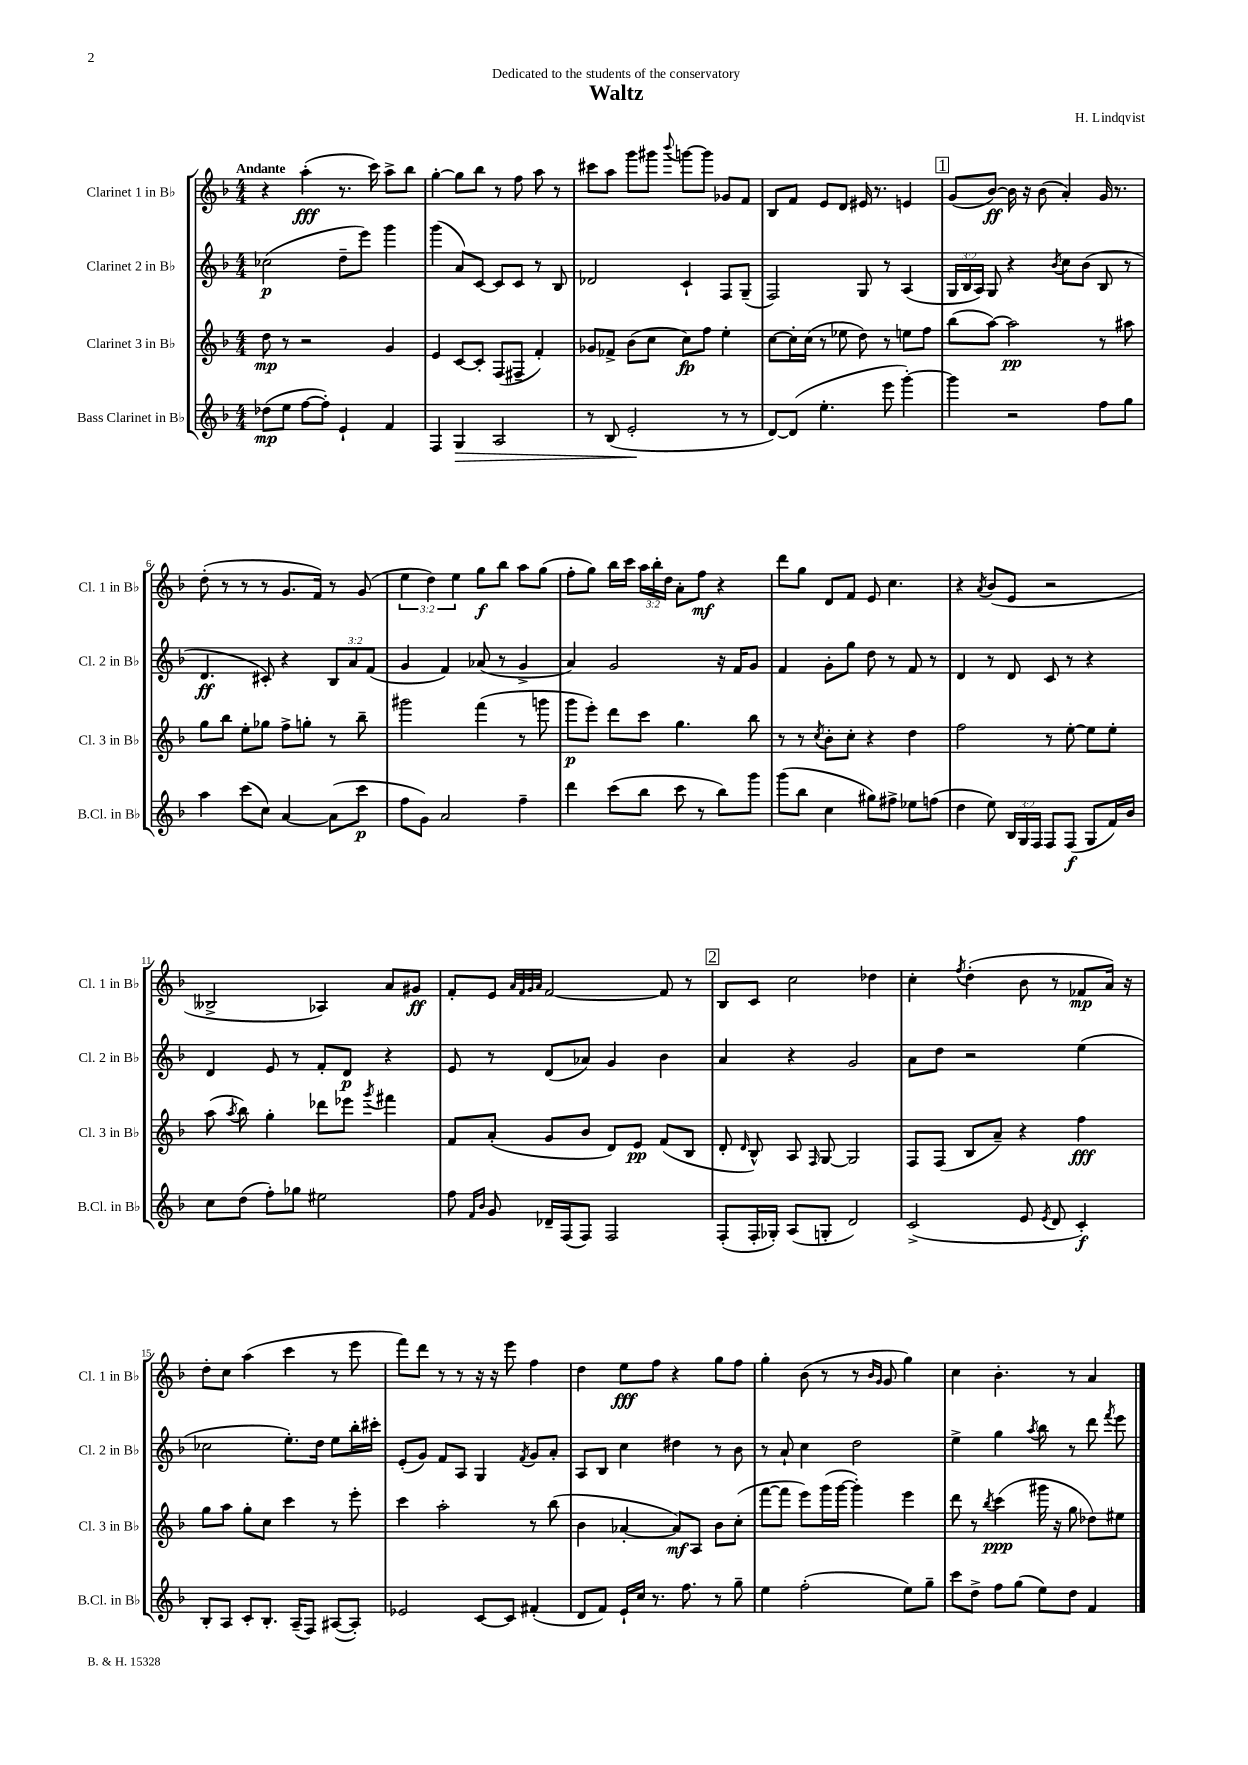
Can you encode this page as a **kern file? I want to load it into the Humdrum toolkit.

**kern	**dynam	**kern	**dynam	**kern	**dynam	**kern	**dynam
*part4	*part4	*part3	*part3	*part2	*part2	*part1	*part1
*staff4	*staff4	*staff3	*staff3	*staff2	*staff2	*staff1	*staff1
*I"Bass Clarinet in B♭	*	*I"Clarinet 3 in B♭	*	*I"Clarinet 2 in B♭	*	*I"Clarinet 1 in B♭	*
*I'B.Cl. in B♭	*	*I'Cl. 3 in B♭	*	*I'Cl. 2 in B♭	*	*I'Cl. 1 in B♭	*
*clefG2	*	*clefG2	*	*clefG2	*	*clefG2	*
*k[b-]	*	*k[b-]	*	*k[b-]	*	*k[b-]	*
*M4/4	*	*M4/4	*	*M4/4	*	*M4/4	*
=1	=1	=1	=1	=1	=1	=1	=1
!	!	!	!	!	!	!LO:TX:a:B:t=Andante	!
(8dd-X\L	mp	8dd\	mp	(2cc-X\	p	4r	.
8ee\J	.	8r	.	.	.	.	.
[8ff\L	.	2r	.	.	.	(4aa'\	fff
8ff'\J])	.	.	.	.	.	.	.
4e`/	.	.	.	8dd~\L	.	8.r	.
.	.	.	.	8eee\J)	.	.	.
.	.	.	.	.	.	16ccc\)	.
4f/	.	4g/	.	4ggg\	.	8aa^\L	.
.	.	.	.	.	.	8bb-\J	.
=2	=2	=2	=2	=2	=2	=2	=2
4F/	.	4e/	.	(4ggg\	.	[4gg'\	.
!	!LO:HP:b	!	!	!	!	!	!
4G/	>	[8c/L	.	8a/L)	.	8gg\L]	.
.	.	8c'/J]	.	[8c/J	.	8bb-\J	.
2A/	.	(8F/L	.	8c/L]	.	8r	.
.	.	8F#X~/J	.	8c/J	.	8ff\	.
.	.	4f'/)	.	8r	.	8aa\	.
.	.	.	.	8B-/	.	8r	.
=3	=3	=3	=3	=3	=3	=3	=3
8r	.	8g-X/L	.	2d-X/	.	8ccc#X\L	.
(8B-/	.	8f-X^/J	.	.	.	8aa\J	.
2e'/	.	(8b-\L	.	.	.	8ggg\L	.
.	.	8cc\J	.	.	.	8ggg#X\J	.
.	.	.	.	.	.	8qqbbb-/	.
.	.	8cc\L)	fp	4c`/	.	[8gggn\L	.
.	.	8ff\J	.	.	.	8ggg\J]	.
8r	]	4ee'\	.	8F/L	.	8g-X/L	.
8r	.	.	.	(8G~/J	.	8f/J	.
=4	=4	=4	=4	=4	=4	=4	=4
[8d/L)	.	[8cc\L	.	2F/)	.	8B-/L	.
(8d/J]	.	16cc'\L]	.	.	.	8f/J	.
.	.	(16cc\JJ	.	.	.	.	.
4.ee'\	.	8r	.	.	.	8e/L	.
.	.	8ee-X\	.	.	.	8d/J	.
.	.	8dd\)	.	8G/	.	16e#X/	.
.	.	.	.	.	.	8.r	.
8eee\	.	8r	.	8r	.	.	.
[4ggg'\)	.	8een\L	.	(4A/	.	4en/	.
.	.	8ff\J	.	.	.	.	.
!!LO:REH:place=s1:t=1
=5	=5	=5	=5	=5	=5	=5	=5
4ggg\]	.	(8bb-\L	.	24G/LL	.	(8g/L	.
.	.	.	.	24B-/	.	.	.
.	.	.	.	24A/JJ)	.	.	.
.	.	[8aa\J)	.	8G/	.	[8b-/J)	ff
2r	.	2aa\]	pp	4r	.	16b-\]	.
.	.	.	.	.	.	16r	.
.	.	.	.	.	.	(8b-\	.
.	.	.	.	8qb-/	.	.	.
.	.	.	.	8cc\L	.	4a'/)	.
.	.	.	.	(8b-\J	.	.	.
8ff\L	.	8r	.	8B-/	.	16g/	.
.	.	.	.	.	.	8.r	.
8gg\J	.	8aa#X\	.	8r	.	.	.
!!LO:LB:g=z
=6	=6	=6	=6	=6	=6	=6	=6
4aa\	.	8gg\L	.	4.d/	ff	(8dd'\	.
.	.	8bb-\J	.	.	.	8r	.
(8ccc\L	.	8ee'\L	.	.	.	8r	.
8cc\J)	.	8gg-X\J	.	8c#X'/)	.	8r	.
[4a/	.	8ff^\L	.	4r	.	8.g/L	.
.	.	8ggn'\J	.	.	.	.	.
.	.	.	.	.	.	16f/Jk)	.
(8a\L]	.	8r	.	12B-/L	.	8r	.
.	.	.	.	12a/	.	.	.
8ccc\J	p	8bb-~\	.	.	.	(8g/	.
.	.	.	.	(12f/J	.	.	.
=7	=7	=7	=7	=7	=7	=7	=7
8ff\L	.	2ggg#X\	.	4g/	.	6ee\	.
8g\J)	.	.	.	.	.	.	.
.	.	.	.	.	.	6dd\)	.
2a/	.	.	.	4f/)	.	.	.
.	.	.	.	.	.	6ee\	.
.	.	(4fff\	.	(8a-X/	.	8gg\L	f
.	.	.	.	8r	.	8bb-\J	.
4ff~\	.	8r	.	4g^/	.	8aa\L	.
.	.	8gggn\	.	.	.	(8gg\J	.
=8	=8	=8	=8	=8	=8	=8	=8
4ddd\	.	8ggg\L	p	4a/)	.	8ff'\L	.
.	.	8eee'\J)	.	.	.	8gg\J)	.
(8ccc\L	.	8ddd\L	.	2g/	.	16bb-\LL	.
.	.	.	.	.	.	16ccc\JJ	.
8bb-\J	.	8ccc\J	.	.	.	24aa\LL	.
.	.	.	.	.	.	24bb-'\	.
.	.	.	.	.	.	24dd\JJ	.
8ccc\	.	4.gg\	.	.	.	8a'\L	.
8r	.	.	.	.	.	8ff\J	mf
8bb-\L)	.	.	.	16r	.	4r	.
.	.	.	.	16f/KL	.	.	.
8ggg\J	.	8bb-\	.	8g/J	.	.	.
=9	=9	=9	=9	=9	=9	=9	=9
(8ggg\L	.	8r	.	4f/	.	8ddd\L	.
8bb-\J	.	8r	.	.	.	8gg\J	.
.	.	8qcc/	.	.	.	.	.
4cc\	.	8b-'\L	.	8g'\L	.	8d/L	.
.	.	8cc'\J	.	8gg\J	.	8f/J	.
8gg#X\L)	.	4r	.	8dd\	.	8e/	.
8ff#X^\J	.	.	.	8r	.	4.cc\	.
8ee-X\L	.	4dd\	.	8f/	.	.	.
(8ffn\J	.	.	.	8r	.	.	.
=10	=10	=10	=10	=10	=10	=10	=10
4dd\	.	2ff\	.	4d/	.	4r	.
.	.	.	.	.	.	8qa/	.
8ee\)	.	.	.	8r	.	(8b-/L	.
24B-/LL	.	.	.	8d/	.	8e/J	.
24G/	.	.	.	.	.	.	.
24F/JJ	.	.	.	.	.	.	.
8F/L	.	8r	.	8c/	.	2r	.
(8F/J	f	[8ee'\	.	8r	.	.	.
8G/L	.	8ee\L]	.	4r	.	.	.
16f/L)	.	8ee'\J	.	.	.	.	.
16b-/JJ	.	.	.	.	.	.	.
!!LO:LB:g=z
=11	=11	=11	=11	=11	=11	=11	=11
8cc\L	.	(8aa\	.	4d/	.	2B--X^/	.
.	.	8qaa/	.	.	.	.	.
(8dd\J	.	8bb-\)	.	.	.	.	.
8ff'\L)	.	4gg'\	.	8e/	.	.	.
8gg-X\J	.	.	.	8r	.	.	.
2ee#X\	.	8ddd-X\L	.	8f'/L	.	4A-X/)	.
.	.	8eee-X\J	.	8d/J	p	.	.
.	.	8qggg/	.	.	.	.	.
.	.	4fff#X\	.	4r	.	8a/L	.
.	.	.	.	.	.	8g#X/J	ff
=12	=12	=12	=12	=12	=12	=12	=12
8ff\	.	8f/L	.	8e/	.	8f'/L	.
16qqf/LL	.	.	.	.	.	.	.
16qqb-/JJ	.	.	.	.	.	.	.
8g/	.	(8a'/J	.	8r	.	8e/J	.
.	.	.	.	.	.	32qqa/LLL	.
.	.	.	.	.	.	32qqf/	.
.	.	.	.	.	.	32qqg/	.
.	.	.	.	.	.	32qqa/JJJ	.
16d-X~/LL	.	8g/L	.	(8d/L	.	[2f/	.
(16F/J	.	.	.	.	.	.	.
8F/J)	.	8b-/J	.	8a-X/J)	.	.	.
2F/	.	8d/L)	.	4g/	.	.	.
.	.	8e/J	pp	.	.	.	.
.	.	(8f/L	.	4b-\	.	8f/]	.
.	.	8B-/J	.	.	.	8r	.
!!LO:REH:place=s1:t=2
=13	=13	=13	=13	=13	=13	=13	=13
(8F'/L	.	8d'/	.	4a/	.	8B-/L	.
.	.	16qqd/	.	.	.	.	.
16F'/L	.	8B-^^/)	.	.	.	8c/J	.
16G-X'/JJ)	.	.	.	.	.	.	.
(8A/L	.	8A/	.	4r	.	2cc\	.
.	.	16qqF/	.	.	.	.	.
8Gn'/J	.	[8G/	.	.	.	.	.
2d/)	.	2G/]	.	2g/	.	.	.
.	.	.	.	.	.	4dd-X\	.
=14	=14	=14	=14	=14	=14	=14	=14
(2c^/	.	8F/L	.	8a\L	.	4cc'\	.
.	.	(8F/J	.	8dd\J	.	.	.
.	.	.	.	.	.	8qff/	.
.	.	8B-/L	.	2r	.	(4dd'\	.
.	.	8a~/J)	.	.	.	.	.
8e/	.	4r	.	.	.	8b-\	.
8qe/	.	.	.	.	.	.	.
8d/	.	.	.	.	.	8r	.
4c'/)	f	4ff\	fff	(4ee\	.	8f-X/L	mp
.	.	.	.	.	.	16a/Jk)	.
.	.	.	.	.	.	16r	.
!!LO:LB:g=z
=15	=15	=15	=15	=15	=15	=15	=15
8B-'/L	.	8gg\L	.	2cc-X\	.	8dd'\L	.
8A/J	.	8aa\J	.	.	.	8cc\J	.
8c'/L	.	8gg'\L	.	.	.	(4aa\	.
8.B-'/J	.	8cc\J	.	.	.	.	.
.	.	4ccc\	.	8.ee'\L)	.	4ccc\	.
(16A~/KL	.	.	.	.	.	.	.
8F/J)	.	.	.	.	.	.	.
.	.	.	.	16dd\Jk	.	.	.
([8A#X/L	.	8r	.	8ee\L	.	8r	.
8A#'/J])	.	8eee'\	.	16bb-'\L	.	8eee\	.
.	.	.	.	16ccc#X'\JJ	.	.	.
=16	=16	=16	=16	=16	=16	=16	=16
2e-X/	.	4ccc\	.	(8e'/L	.	8fff\L)	.
.	.	.	.	8g/J)	.	8ddd\J	.
.	.	2aa'\	.	8f/L	.	8r	.
.	.	.	.	8A/J	.	8r	.
[8c/L	.	.	.	4G/	.	16r	.
.	.	.	.	.	.	16r	.
8c/J]	.	.	.	.	.	8eee\	.
.	.	.	.	8qf/	.	.	.
(4f#X'/	.	8r	.	8g/L	.	4ff\	.
.	.	(8bb-\	.	8a'/J	.	.	.
=17	=17	=17	=17	=17	=17	=17	=17
8d/L	.	4b-\	.	8A/L	.	4dd\	.
8f/J)	.	.	.	8B-/J	.	.	.
16e`/LL	.	[4a-X'/	.	4cc\	.	8ee\L	fff
16cc/JJ	.	.	.	.	.	.	.
8.r	.	.	.	.	.	8ff\J	.
.	.	8a-/L])	mf	4dd#X\	.	4r	.
8.ff\	.	.	.	.	.	.	.
.	.	8A/J	.	.	.	.	.
8r	.	8b-\L	.	8r	.	8gg\L	.
8gg~\	.	(8cc'\J	.	8b-\	.	8ff\J	.
=18	=18	=18	=18	=18	=18	=18	=18
4ee\	.	[8fff\L	.	8r	.	4gg'\	.
.	.	8fff\J]	.	8a`/	.	.	.
(2ff'\	.	8eee\L)	.	4cc\	.	(8b-\	.
.	.	(16ggg\L	.	.	.	8r	.
.	.	[16ggg\JJ	.	.	.	.	.
.	.	4ggg'\])	.	2dd\	.	8r	.
.	.	.	.	.	.	16qqb-/LL	.
.	.	.	.	.	.	16qqg/JJ	.
.	.	.	.	.	.	8g/	.
8ee\L)	.	4eee\	.	.	.	4gg\)	.
8gg~\J	.	.	.	.	.	.	.
=19	=19	=19	=19	=19	=19	=19	=19
8ccc\L	.	8ddd\	.	4ee^\	.	4cc\	.
8dd^\J	.	8r	.	.	.	.	.
.	.	8qbb-/	.	.	.	.	.
8ff\L	.	(4ccc\	ppp	4gg\	.	4.b-'\	.
(8gg\J	.	.	.	.	.	.	.
.	.	.	.	8qaa/	.	.	.
8ee\L)	.	16ggg#X\	.	8bb-\	.	.	.
.	.	16r	.	.	.	.	.
8dd\J	.	8gg\	.	8r	.	8r	.
4f/	.	8dd-X\L)	.	8ddd\	.	4a/	.
.	.	.	.	8qfff/	.	.	.
.	.	8ee#X\J	.	8eee\	.	.	.
==	==	==	==	==	==	==	==
*-	*-	*-	*-	*-	*-	*-	*-
